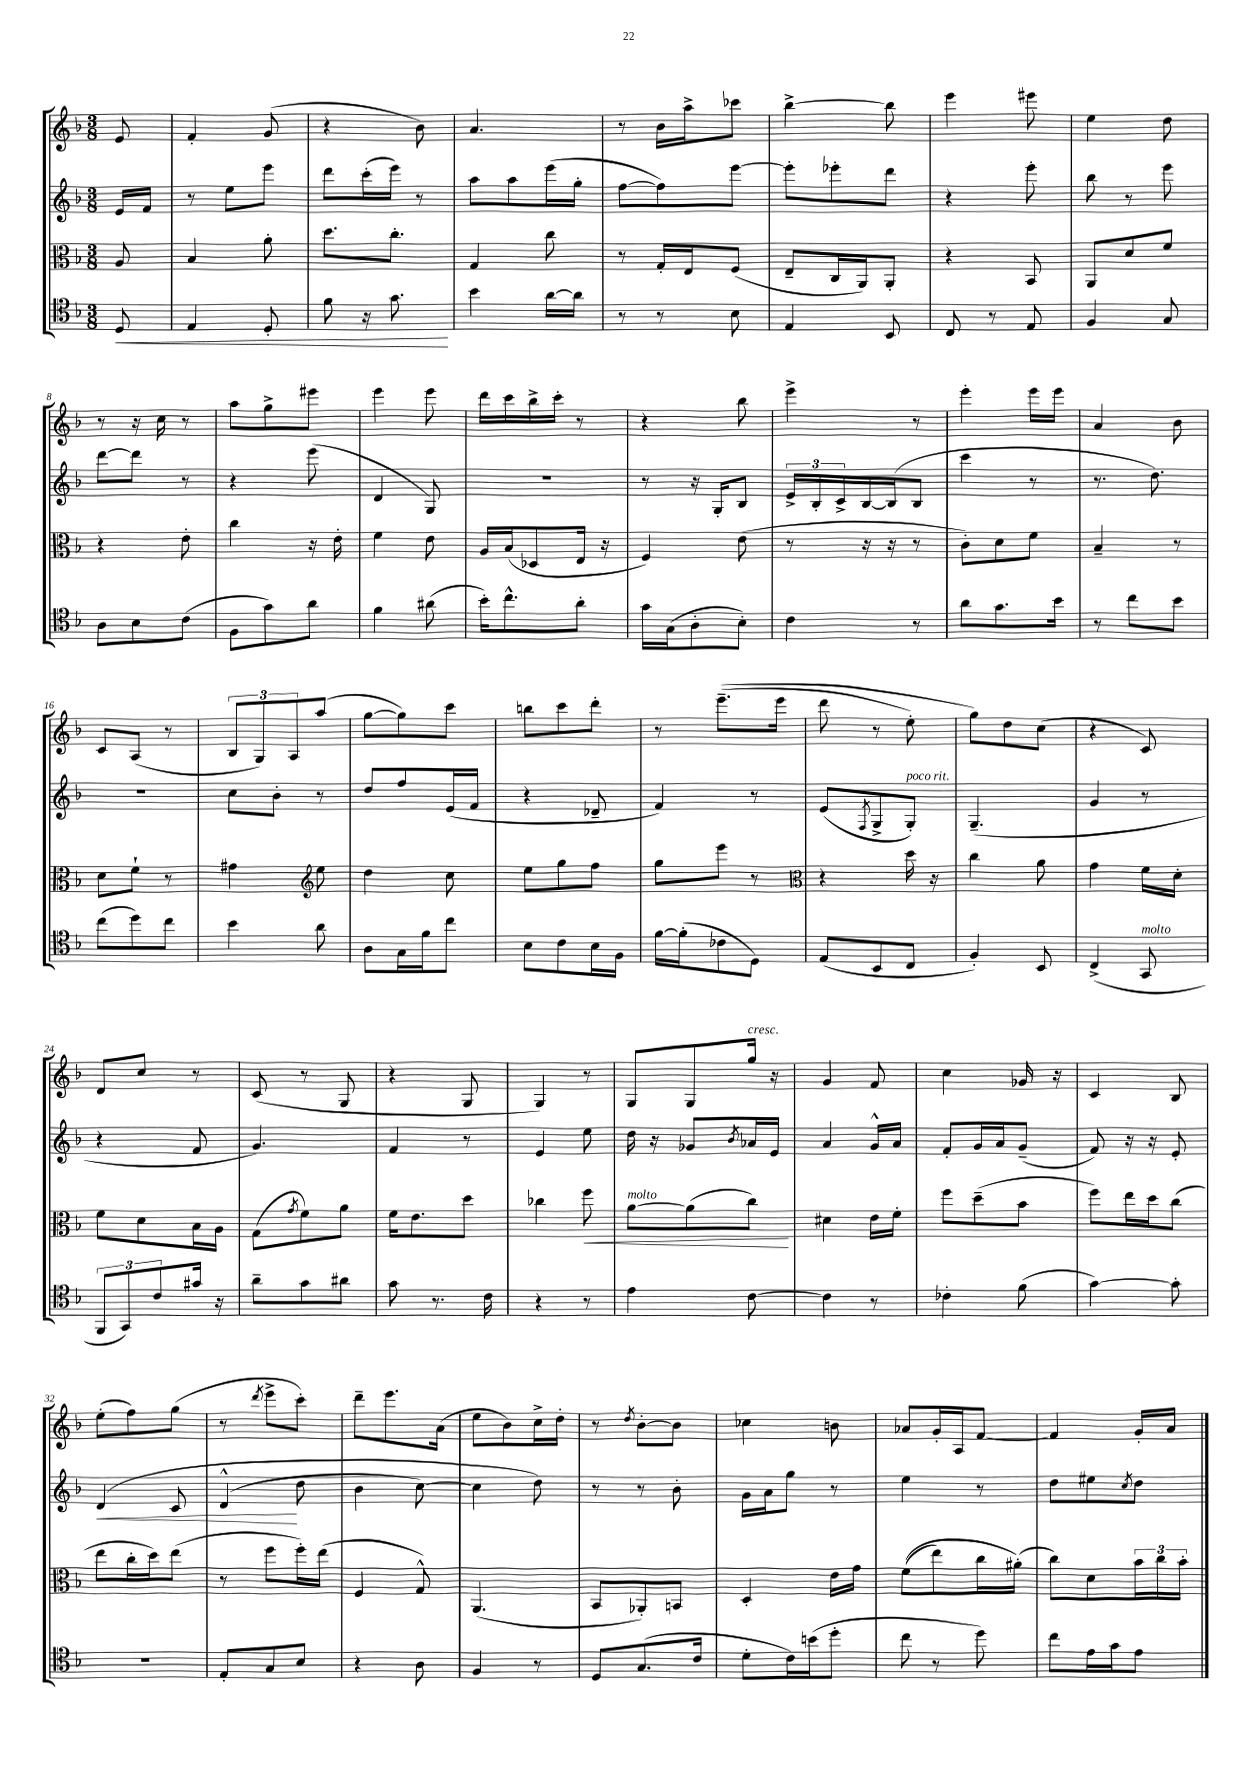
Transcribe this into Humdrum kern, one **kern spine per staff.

**kern	**kern	**kern	**kern
*staff4	*staff3	*staff2	*staff1
*clefC4	*clefC3	*clefG2	*clefG2
*k[b-]	*k[b-]	*k[b-]	*k[b-]
*M3/8	*M3/8	*M3/8	*M3/8
8D/	8A/	16e/LL	8e/
.	.	16f/JJ	.
=	=	=	=
4E/	4B-/	8r	4f'/
.	.	8ee\L	.
8D'/	8a'\	8eee\J	(8g/
=	=	=	=
8f\	8.dd\L	8ddd\L	4r
16r	.	(16ccc'\L	.
8.g\	8.cc'\J	16eee\JJ)	.
.	.	8r	8b-\)
=	=	=	=
4b-\	4G/	8aa\L	4.a/
.	.	8aa\	.
[16a\LL	8cc\	(16eee\L	.
16a\]JJ	.	16gg'\JJ	.
=	=	=	=
8r	8r	[8ff\L	8r
8r	16G'/LL	8ff\])	16b-\LL
.	16E/J	.	16aa^\J
8B-\	(8F/J	[8eee\J	8ccc-\J
=	=	=	=
4E/	8E~/L	8eee'\]L	[4bb-^\
.	16C/L	8eee-'\	.
.	16AA/J)	.	.
8BB-/	8AA'/J	8ddd\J	8bb-\]
=	=	=	=
8C/	4r	4r	4eee\
8r	.	.	.
8E/	8BB-/	8eee'\	8eee#\
=	=	=	=
4F/	8AA/L	8bb-\	4ee\
.	8d/	8r	.
8G/	8f/J	8eee\	8dd\
=	=	=	=
8A\L	4r	[8ddd\L	8r
8B-\	.	8ddd\]J	16r
.	.	.	16cc\
(8c\J	8e'\	8r	8r
=	=	=	=
8F\L	4cc\	4r	8aa\L
8g\)	.	.	8gg^\
8a\J	16r	(8eee\	8eee#\J
.	16e'\	.	.
=	=	=	=
4f\	4f\	4d/	4eee\
(8a#\	8e\	8G/)	8eee\
=	=	=	=
16b-'\LK)	16A/LL	4.r	16ddd\LL
8.cc^^\	(16B-/J	.	16ccc\
.	8D-/	.	16bb-^\
.	.	.	16ccc'\JJ
8a'\J	16E/Jk	.	8r
.	16r	.	.
=	=	=	=
16g\LL	4F/)	8r	4r
(16G\J	.	.	.
8A'\	.	16r	.
.	.	16G'/LK	.
8B-'\J)	(8e\	8B-/J	8bb-\
=	=	=	=
4c\	8r	24e^/LL	4eee^\
.	.	24B-'/	.
.	.	24c^/	.
.	16r	[16B-/	.
.	16r	(16B-/]J	.
8r	8r	8B-/J	8r
=	=	=	=
8a\L	8c'\L)	4ccc\	4eee'\
8.g\	8d\	.	.
.	8f\J	8r	16eee\LL
16b-\Jk	.	.	16eee\JJ
=	=	=	=
8r	4B-~/	8.r	4a/
8cc\L	.	.	.
.	.	8.dd\)	.
8b-\J	8r	.	8b-\
=	=	=	=
(8cc\L	8d\L	4.r	8c/L
8dd\)	8f`\J	.	(8A/J
8cc\J	8r	.	8r
=	=	=	=
4b-\	4g#\	8cc\L	12B-/L
.	.	.	12G/)
.	.	8b-'\J	.
.	.	.	12A/
*	*clefG2	*	*
8a\	8ee\	8r	(8aa/J
=	=	=	=
8A\L	4dd\	8dd/L	[8gg\L
16G\L	.	8ff/	8gg\])
16f\J	.	.	.
8cc\J	8cc\	(16e/L	8ccc\J
.	.	16f/JJ	.
=	=	=	=
8B-\L	8ee\L	4r	8bb\L
8c\	8gg\	.	8ccc\
16B-\L	8ff\J	8d-~/	8ddd'\J
16F\JJ	.	.	.
=	=	=	=
[16f\LL	8gg\L	4f/)	8r
(16f'\]J	.	.	.
8c-\	8eee\J	.	&((8.eee~\L
8D\J)	8r	8r	.
.	.	.	16eee\Jk
=	=	=	=
*	*clefC3	*	*
(8E/L	4r	(8e/L	8ddd\
.	.	8qF/	.
8BB-/	.	8G^/	8r
8C/J	16dd\	8G'/J)	8ee'\)
.	16r	.	.
=	=	=	=
4F'/)	4cc\	(4.G~/	8gg\L&)
.	.	.	8dd\
8BB-/	8a\	.	(8cc\J
=	=	=	=
(4C^/	4g\	4g/	4r
8GG/	16f\LL	8r	8c/)
.	16d'\JJ	.	.
=	=	=	=
12FF/L	8f\L	4r	8d/L
12GG/)	.	.	.
.	8d\	.	8cc/J
12c/	.	.	.
16g#/Jk	16B-\L	8f/	8r
16r	16A\JJ	.	.
=	=	=	=
8a~\L	(8G\L	4.g/)	(8c/
.	8qg/	.	.
8g\	8f\)	.	8r
8a#\J	8a\J	.	8G/
=	=	=	=
8g\	16f\LK	4f/	4r
.	8.e\	.	.
8.r	.	.	.
.	8dd\J	8r	8G/
16c\	.	.	.
=	=	=	=
4r	4cc-\	4e/	4G/)
8r	8ff\	8ee\	8r
=	=	=	=
4e\	[8a\L	16dd\	8G/L
.	.	16r	.
.	(8a\]	8g-/L	8G/
.	.	8qb-/	.
[8c\	8cc\J)	16a-/L	16gg/Jk
.	.	16e/JJ	16r
=	=	=	=
4c\]	4d#\	4a/	4g/
8r	16e\LL	16g^^/LL	8f/
.	16f'\JJ	16a/JJ	.
=	=	=	=
4c-'\	8ff\L	8f'/L	4cc\
.	(8dd~\	16g/L	.
.	.	16a/J	.
(8f\	8b-\J	(8g~/J	16g-/
.	.	.	16r
=	=	=	=
[4g\)	8ff\L)	8f/)	4c/
.	16ee\L	16r	.
.	16dd\J	16r	.
8g'\]	(8cc\J	8e'/	8B-/
=	=	=	=
4.r	8ee\L	&(4d/	(8ee'\L
.	16cc'\L	.	8ff\)
.	16dd\J)	.	.
.	(8ee\J	8c/	(8gg\J
=	=	=	=
8E'/L	8r	(4d^^/	8r
.	.	.	8qddd/
8G/	8ff\L	.	8eee^\L
8B-/J	16ff'\L)	8dd\	8ccc'\J)
.	(16ee\JJ	.	.
=	=	=	=
4r	4F/	4b-\	8ddd~\L
.	.	.	8.eee\
8A\	8G^^/)	[8cc\)	.
.	.	.	(16a\Jk
=	=	=	=
4F/	(4.AA/	4cc\]	8ee\L
.	.	.	8b-\)
8r	.	8dd\&)	16cc^\L
.	.	.	16dd'\JJ
=	=	=	=
8D/L	8BB-/L	8r	8r
.	.	.	8qdd/
(8.G/	8AA-'/)	8r	[8b-'\L
.	8BB/J	8b-'\	8b-\]J
16c/Jk	.	.	.
=	=	=	=
8d'\L	4D'/	16g\LL	4cc-\
.	.	16a\J	.
16c\L)	.	8gg\J	.
(16b\J	.	.	.
8dd'\J	16e\LL	8r	8b\
.	16g\JJ	.	.
=	=	=	=
8cc\	&((8f\L	4ee\	8a-/L
8r	8ee\)	.	16g'/L
.	.	.	16A/J
8dd\)	16cc\L	8r	[8f/J
.	(16a#'\JJ&)	.	.
=	=	=	=
8cc\L	8cc\L)	8dd\L	4f/]
16e\L	8d\	8ee#\	.
16g\J	.	.	.
.	.	8qcc/	.
8e\J	24b-\L	8dd\J	16g'/LL
.	24cc\	.	.
.	.	.	16a/JJ
.	24b-'\JJ	.	.
==	==	==	==
*-	*-	*-	*-
